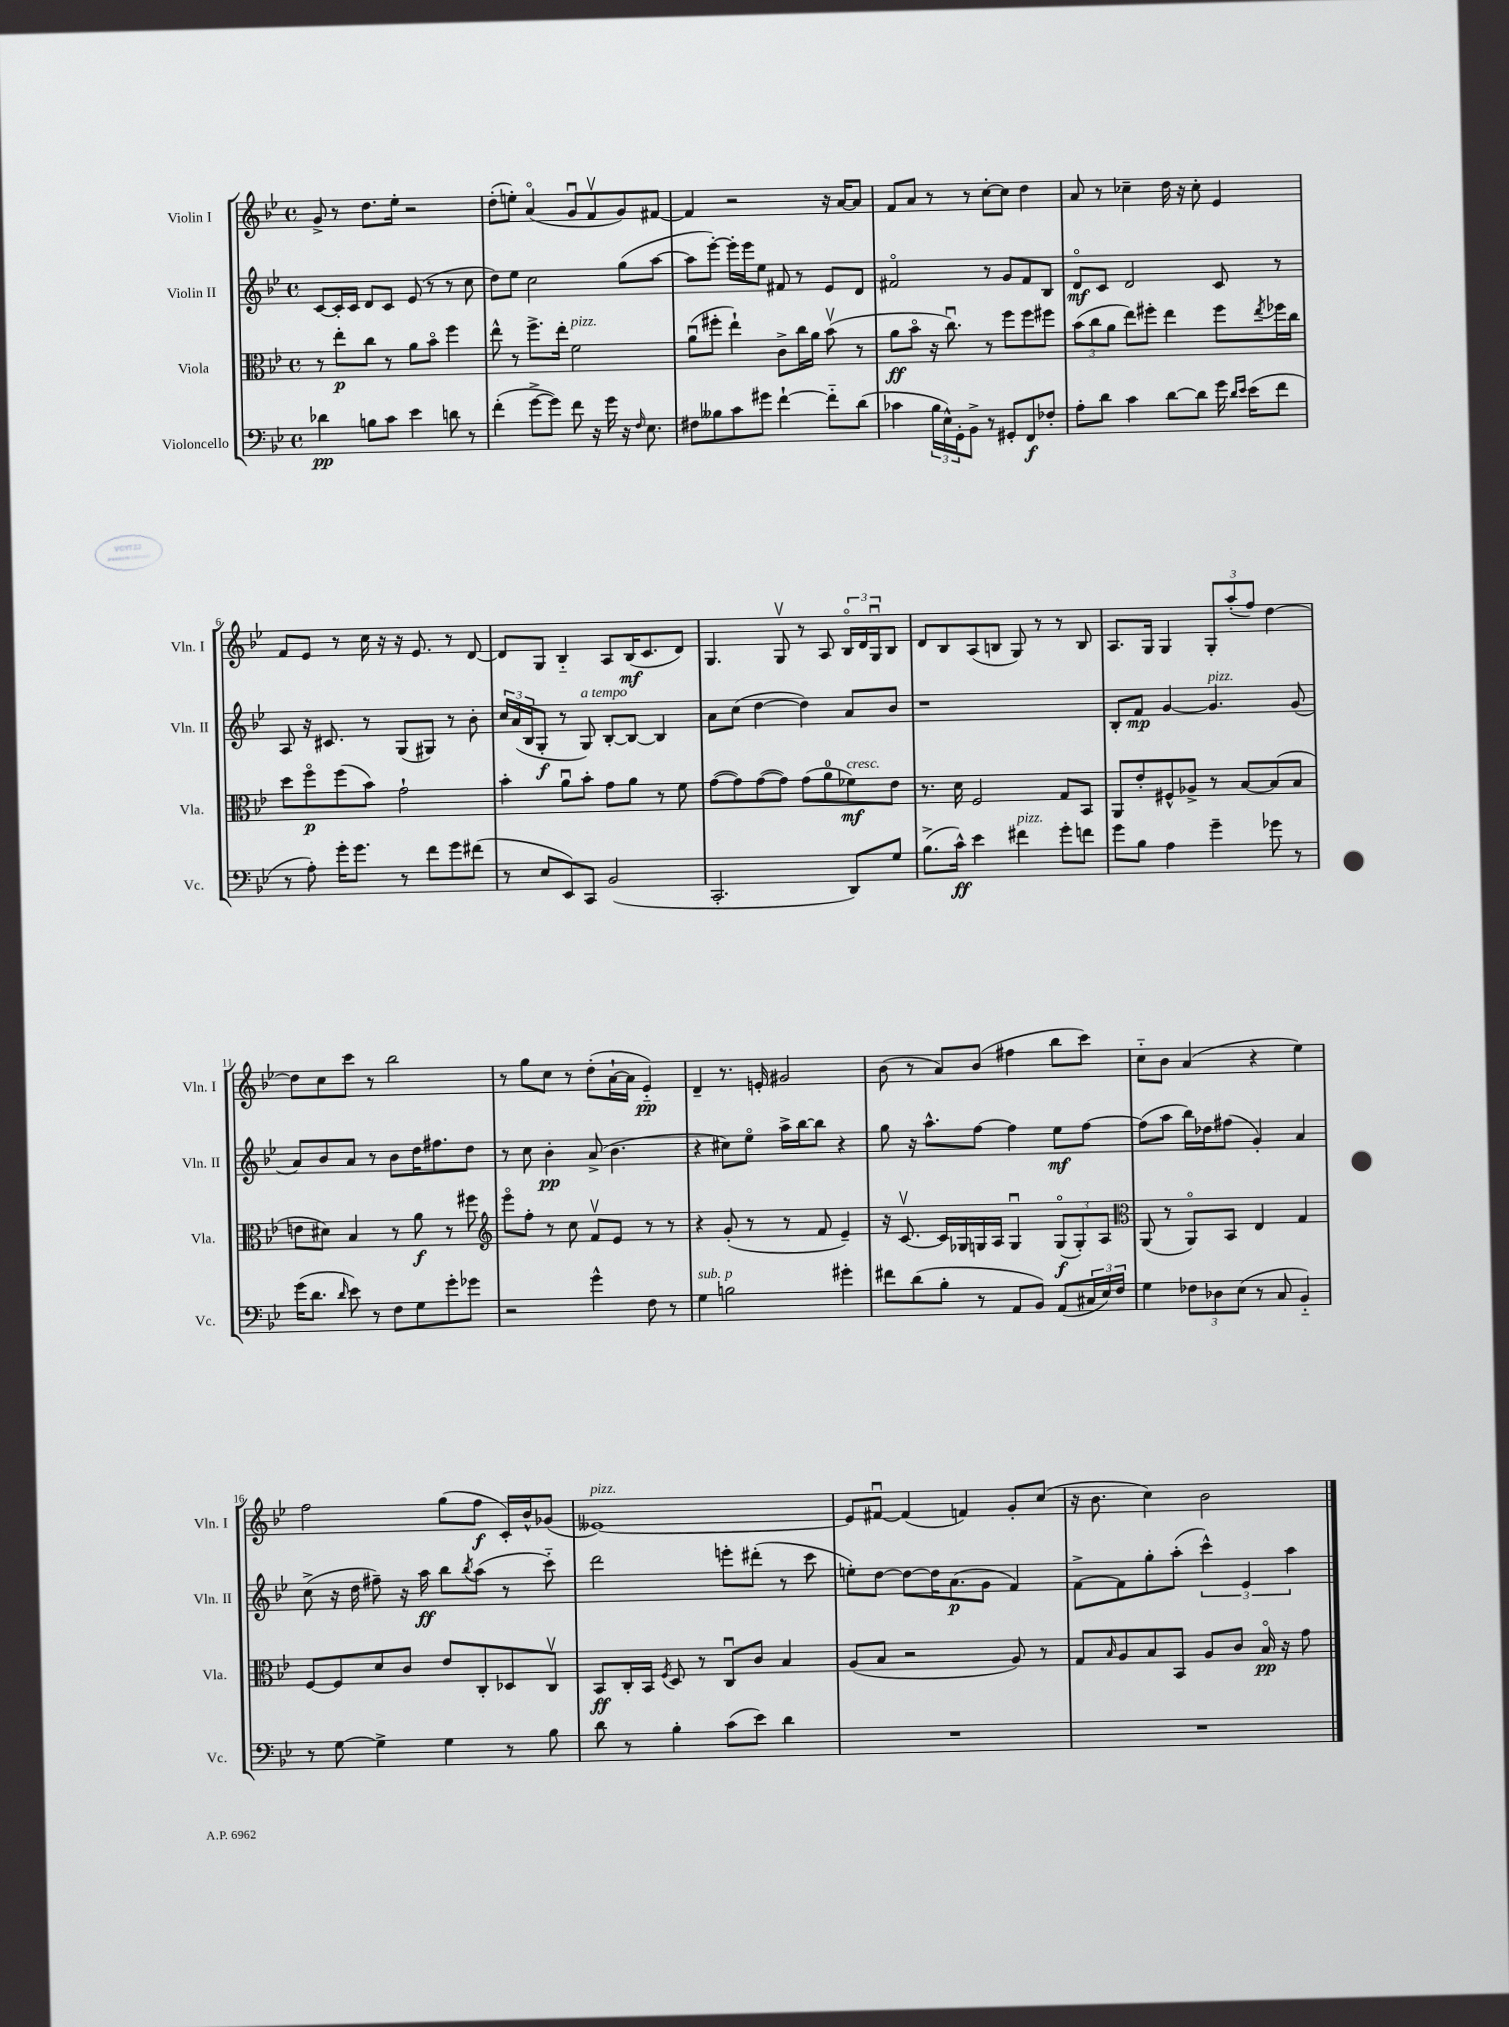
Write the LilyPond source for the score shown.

<<
\new StaffGroup <<
\new Staff = "s0" \with { instrumentName = "Violin I" shortInstrumentName = "Vln. I" } {
    \clef treble \key bes \major \defaultTimeSignature \time 4/4
    g'8-> r8 d''8. ees''16-. r2 |
    d''8-.( e''8-.) a'4\flageolet( g'8\downbow f'8\upbow g'8) fis'8~ |
    fis'4 r2 r16 a'16~ a'8 |
    f'8 a'8 r8 r8 c''8~-. c''8 d''4 |
    a'8 r8 ces''4-- d''16 r16 ces''8-. ees'4 |
    f'8 ees'8 r8 c''16 r16 r16 ees'8. r8 d'8~ |
    d'8 g8 bes4-_ a8 bes16\mf( c'8. d'8) |
    g4. g8\upbow r8 a8 \tuplet 3/2 { bes16\flageolet d'16 g16\downbow } bes8 |
    d'8 bes8 a8( b8 g8) r8 r8 b8 |
    a8. g16 g4 \tuplet 3/2 { g8-. a''8-.( f''8) } d''4~ |
    d''8 c''8 c'''8 r8 bes''2 |
    r8 g''8 c''8 r8 d''8-.( a'16~-! a'16 ees'4-_\pp) |
    d'4-- r8. e'16-. gis'2 |
    bes'8( r8 a'8) bes'8( fis''4 bes''8 c'''8) |
    c''8-_ bes'8 a'4( r4 ees''4) |
    f''2 g''8( f''8\f c'16-.) bes'16-^ ges'8( |
    eeses'1~^\markup { \italic "pizz." }) |
    eeses'8 fis'8~\downbow fis'4( f'4) g'8-. c''8( |
    r16 bes'8. c''4) bes'2 \bar "|." |
}
\new Staff = "s1" \with { instrumentName = "Violin II" shortInstrumentName = "Vln. II" } {
    \clef treble \key bes \major \defaultTimeSignature \time 4/4
    c'8~ c'16-. c'16 d'8 c'8 ees'8( r8 r8 c''8 |
    d''8) ees''8 c''2 g''8( a''8~ |
    a''8 ees'''8~-.) ees'''16-. ees'''16 ees''8 fis'8 r8 ees'8 d'8 |
    fis'2\flageolet r8 g'8 fis'8 bes8 |
    d'8\flageolet\mf c'8 d'2 c'8 r8 |
    a8 r16 cis'8. r8 g8( gis8) r8 bes'8-. |
    \tuplet 3/2 { c''16 a'16( bes16 } g8-.\f r8 g8^\markup { \italic "a tempo" }) bes8~-. bes8~ bes4 |
    a'8 c''8( d''4~ d''4) a'8 bes'8 |
    r1 |
    bes8-. f'8\mp g'4~ g'4.^\markup { \italic "pizz." } g'8( |
    a'8) bes'8 a'8 r8 bes'8 d''16 fis''8. d''8 |
    r8 c''8 bes'4-.\pp a'8->( bes'4. |
    r4 cis''8) ees''8\flageolet a''16-> bes''16~ bes''8 r4 |
    g''8 r16 a''8.-^ f''8~ f''4 ees''8\mf f''8~ |
    f''8( a''8 bes''16) des''16 fis''8( g'4-.) a'4 |
    c''8->( r16 d''16 fis''8--) r16 a''16\ff bes''8 \acciaccatura { bes''8 } a''8( r8 c'''8-_) |
    d'''2 e'''8-. dis'''8-.( r8 c'''8 |
    e''8-.) d''8~ d''8~ d''16 a'8.\p( g'8 f'4) |
    f'8~-> f'8 g''8-. a''8-.( \tuplet 3/2 { c'''4-^) ees'4 a''4 } \bar "|." |
}
\new Staff = "s2" \with { instrumentName = "Viola" shortInstrumentName = "Vla." } {
    \clef alto \key bes \major \defaultTimeSignature \time 4/4
    r8 ees''8-.\p c''8 r8 a'8 bes'8\flageolet f''4 |
    ees''8-^ r8 f''8.-> ees''16-. f'2^\markup { \italic "pizz." } |
    a'8\downbow( fis''8-. ees''4-!) c'8-> c''16 a'16 bes'8\upbow( r8 |
    a'8\ff bes'8\flageolet r16 c''8.\downbow) r8 f''8 f''8 fis''8 |
    \tuplet 3/2 { bes'8( c''8 a'8 } ees''8) fis''8-. ees''4 fis''8 \acciaccatura { ees''8 } fes''16 c''16 |
    d''8 f''8\flageolet\p f''8( bes'8) g'2-! |
    bes'4-. a'8\downbow bes'8-. g'8 a'8 r8 f'8 |
    g'8~( g'8) g'8~( g'8) g'8( a'8-0 fes'8\mf^\markup { \italic "cresc." }) ees'8 |
    r8. d'16 f2 g8 bes,8 |
    a,8 ees'8-. fis8-^ aes8-> r8 bes8~ bes8( bes8 |
    e'8 dis'8) bes4 r8 a'8\f r8 fis''8 |
    \clef treble ees'''8\flageolet f''8-. r8 c''8 f'8\upbow ees'8 r8 r8 |
    r4 g'8-.( r8 r8 f'8 ees'4--) |
    r16 c'8.~\upbow c'16 ges16 g16 a16 g4\downbow \tuplet 3/2 { g8\flageolet\f( g8-.) a8 } |
    \clef alto a,8( r8 a,8\flageolet) bes,8 ees4 g4 |
    f8~ f8 d'8 c'8 ees'8 c8-. des8 c8\upbow |
    bes,8\ff c16-. bes,16 \acciaccatura { f8 } d8 r8 c8\downbow c'8 bes4 |
    a8( bes8 r2 a8) r8 |
    g8 \grace { bes16 } a8 bes8 bes,8 a8 c'8 bes16\flageolet\pp r16 g'8 \bar "|." |
}
\new Staff = "s3" \with { instrumentName = "Violoncello" shortInstrumentName = "Vc." } {
    \clef bass \key bes \major \defaultTimeSignature \time 4/4
    des'4\pp b8 c'8 ees'4 d'8 r8 |
    f'4-.( g'8~-> g'8) f'8 r16 g'16 r16 \grace { f16 } ees8. |
    fis8 beses8 c'8 gis'8 f'4~-! f'8-_ d'8( |
    ces'4 \tuplet 3/2 { bes16 ees16-^) g,16-. } bes,8-> r8 gis,8-. f,8\f fes8-. |
    a8-. d'8 c'4 d'8~ d'8 g'16 \grace { d'16 ees'16 } ees'16( f'8 |
    r8 a8-.) g'16-. g'8. r8 f'8 g'8 fis'8( |
    r8 ees8 ees,8) c,8 bes,2( |
    c,2.-. d,8) g8 |
    bes8.->( c'16-^\ff) ees'4 fis'4^\markup { \italic "pizz." } g'8-. f'8 |
    g'8 bes8 a4 g'4-- ges'8 r8 |
    g'16( d'8. \grace { d'16 } ees'8) r8 f8 g8 g'8-. ges'8 |
    r2 g'4-^ f8 r8 |
    g4^\markup { \italic "sub. p" } b2 gis'4-. |
    fis'8 d'8( bes8-. r8 a,8 bes,8) a,8( \tuplet 3/2 { cis16 ees16) f16 } |
    g4 \tuplet 3/2 { fes8 des8 ees8( } r8 c8 bes,4-_) |
    r8 g8~ g4-> g4 r8 bes8 |
    d'8 r8 bes4-. c'8( ees'8) d'4 |
    R1 |
    R1 \bar "|." |
}
>>
>>
